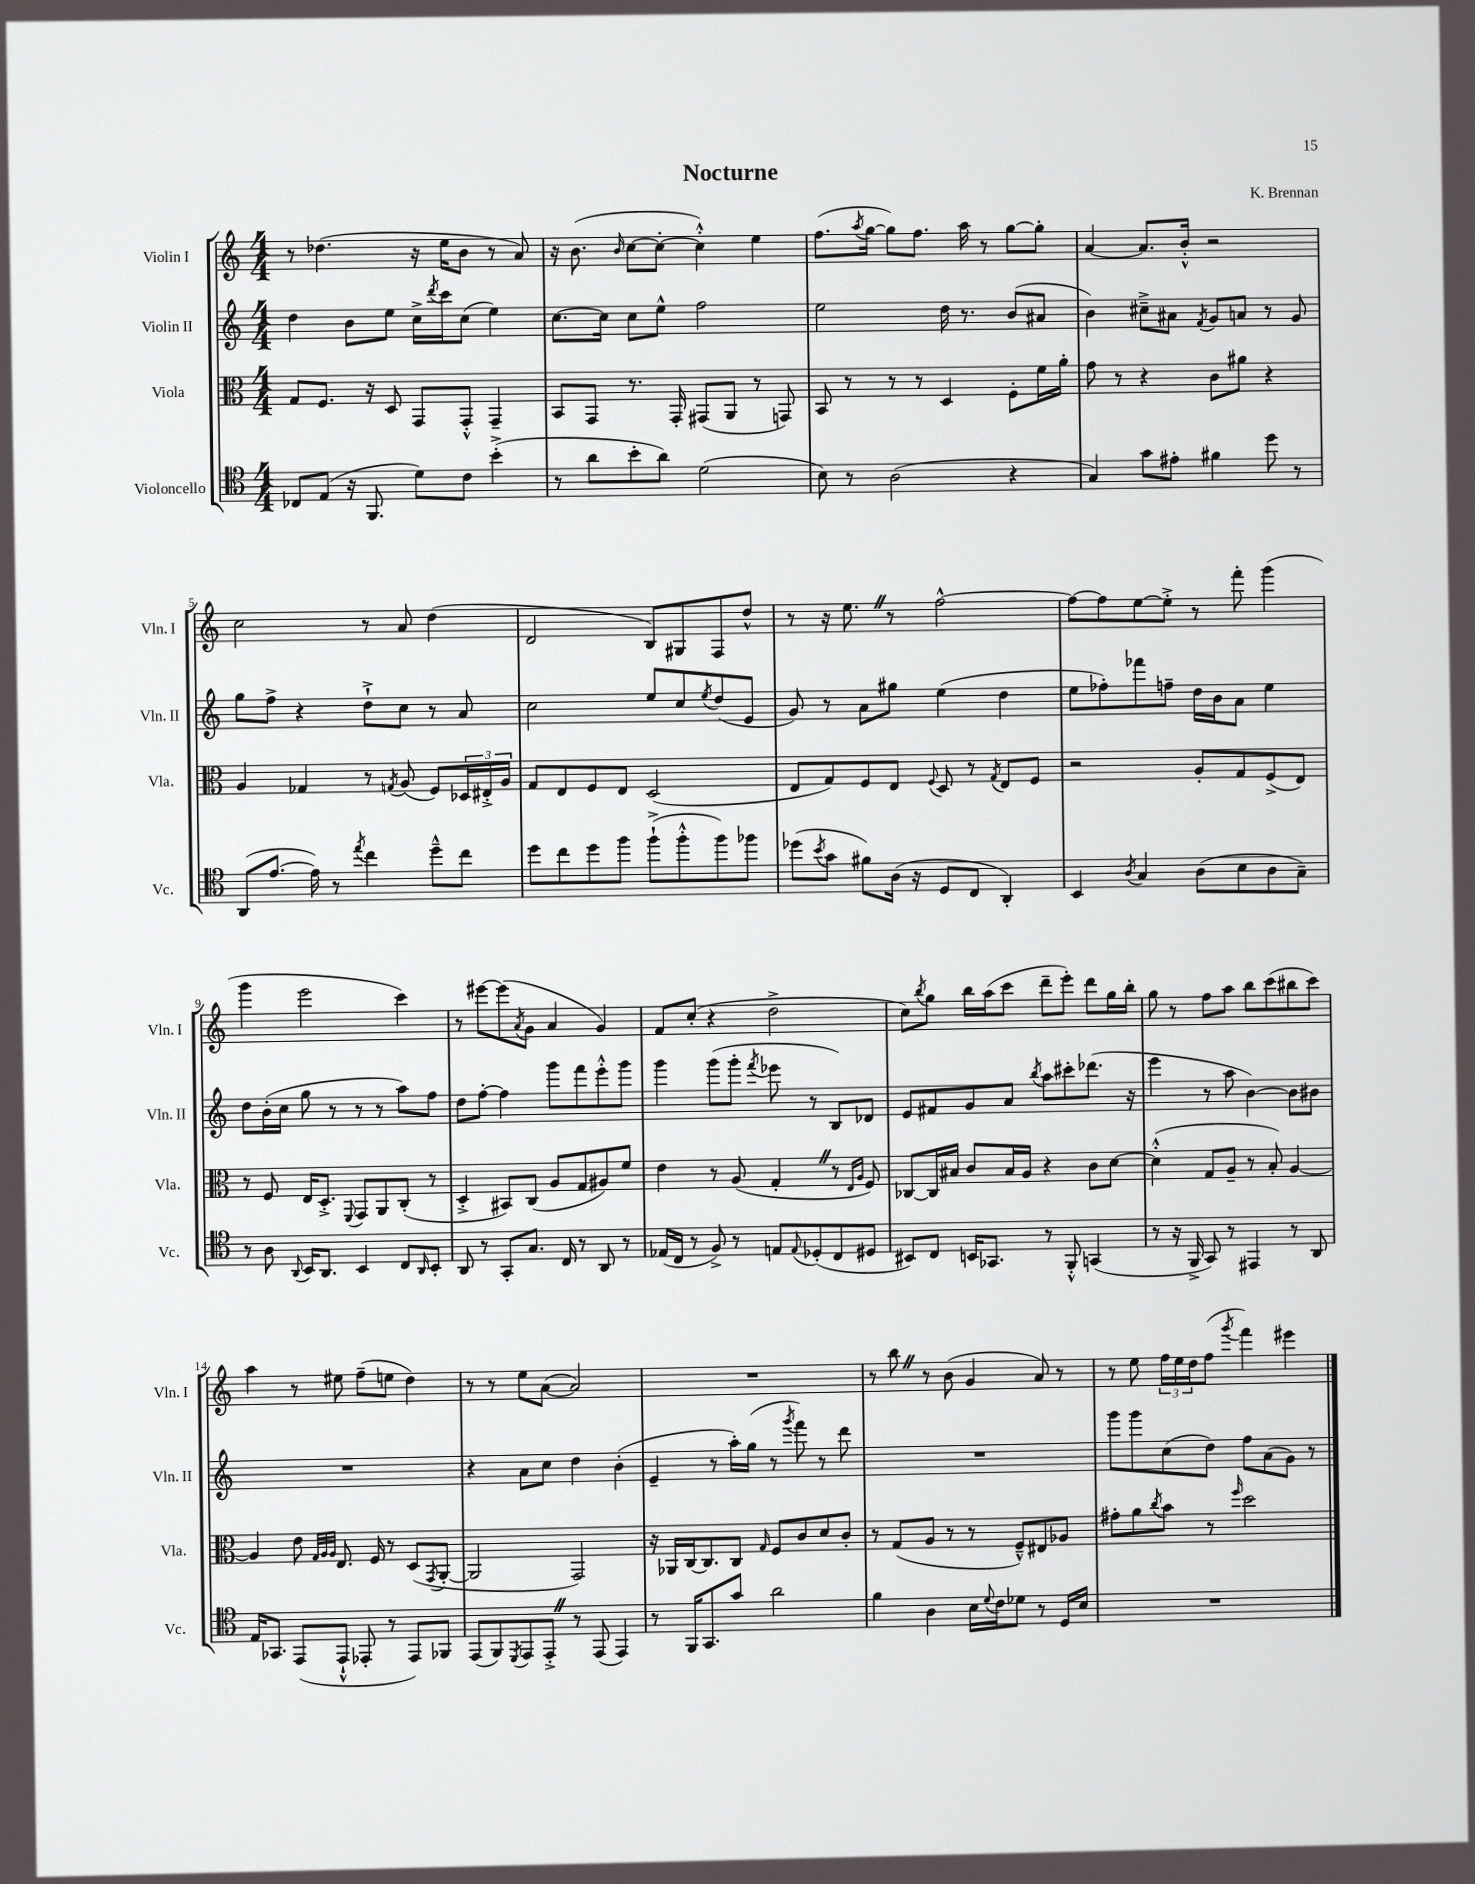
\header { title = "Nocturne" composer = "K. Brennan" }
<<
\new StaffGroup <<
\new Staff = "s0" \with { instrumentName = "Violin I" shortInstrumentName = "Vln. I" } {
    \clef treble \key c \major \numericTimeSignature \time 4/4
    r8 des''4.( r16 e''16 b'8 r8 a'8) |
    r16 b'8.( \grace { b'16 } c''8~ c''8~-. c''4-.-^) e''4 |
    f''8.( \acciaccatura { a''8 } g''16~ g''8) f''8. a''16 r8 g''8~ g''8-. |
    a'4~ a'8. b'16-.-^ r2 |
    c''2 r8 a'8 d''4( |
    d'2 b8) gis8 f8 d''8-^ |
    r8 r16 e''8. \once \override BreathingSign.text = \markup { \musicglyph "scripts.caesura.straight" } \breathe r8 f''2~-^ |
    f''8~ f''8 e''8~ e''8-.-> r8 f'''8-. g'''4( |
    g'''4 e'''2 c'''4) |
    r8 eis'''8~ eis'''8( \acciaccatura { a'8 } g'8 a'4 g'4) |
    f'8 c''8-.( r4 d''2-> |
    c''8) \acciaccatura { b''8 } g''8 b''16 a''16( c'''8 d'''8-- e'''8-.) d'''8 g''16 b''16-. |
    g''8 r8 f''8 a''8 b''8 c'''8( bis''8 c'''8) |
    a''4 r8 eis''8 f''8--( e''8 d''4) |
    r8 r8 e''8 a'8~( a'2) |
    R1 |
    r8 b''8 \once \override BreathingSign.text = \markup { \musicglyph "scripts.caesura.straight" } \breathe r8 b'8( g'4 a'8) r8 |
    r8 e''8 \tuplet 3/2 { f''16 e''16 d''16 } f''8( \acciaccatura { g'''8 } f'''4) eis'''4 \bar "|." |
}
\new Staff = "s1" \with { instrumentName = "Violin II" shortInstrumentName = "Vln. II" } {
    \clef treble \key c \major \numericTimeSignature \time 4/4
    d''4 b'8 e''8 c''16-> \acciaccatura { d'''8 } c'''16 c''8( e''4) |
    c''8.~ c''16 c''8 e''8-^ f''2 |
    e''2 d''16 r8. b'8( ais'8 |
    b'4) cis''8---> ais'8 \acciaccatura { f'8 } g'8 a'8 r8 g'8 |
    g''8 f''8-> r4 d''8-!-> c''8 r8 a'8 |
    c''2 e''8 c''8 \acciaccatura { e''8 } d''8( e'8 |
    g'8) r8 a'8 gis''8 e''4( d''4 |
    e''8 fes''8-.) fes'''8 f''8-- d''16 b'16 a'8 e''4 |
    d''8 b'16-.( c''16 g''8 r8 r8 r8 a''8) f''8 |
    d''8 f''8~-. f''4 g'''8 f'''8 e'''8-.-^ g'''8 |
    g'''4 g'''8( g'''8-. \acciaccatura { f'''8 } ees'''8 r8 b8) des'8 |
    e'8 fis'8 g'8 a'8 \acciaccatura { b''8 } a''8 cis'''8-. des'''8.( r16 |
    e'''4 r8 a''8 b'4~) b'8 bis'8 |
    R1 |
    r4 a'8 c''8 d''4 b'4-.( |
    e'4-- r8 a''16-.) g''16( r8 \acciaccatura { g'''8 } f'''8) r8 d'''8 |
    R1 |
    g'''8 g'''8 c''8( d''8) f''8 a'8( g'8) r8 \bar "|." |
}
\new Staff = "s2" \with { instrumentName = "Viola" shortInstrumentName = "Vla." } {
    \clef alto \key c \major \numericTimeSignature \time 4/4
    g8 f8. r16 d8 g,8 g,8-.-^ g,4-- |
    b,8 g,8 r8. g,16-. gis,8( a,8 r8 g,8) |
    b,8 r8 r8 r8 d4 f8-. f'16 a'16-. |
    g'8 r8 r4 c'8 ais'8 r4 |
    a4 ges4 r8 \acciaccatura { g8 } a8( f8) \tuplet 3/2 { des16 eis16-.-> a16 } |
    g8 e8 f8 e8 d2( |
    e8 g8) f8 e8 \appoggiatura { f8 } d8 r8 \acciaccatura { g8 } e8 f8 |
    r2 a8-. g8 f8->( e8) |
    r8 f8 e16 d8.-.-> \appoggiatura { f,8 } g,8 a,8 c8-.( r8 |
    d4-.-> bis,8) c8( a8 g8 ais8) f'8 |
    e'4 r8 a8( g4-. \once \override BreathingSign.text = \markup { \musicglyph "scripts.caesura.straight" } \breathe r8 \grace { e16 a16 } f8) |
    ces8~ ces16 bis16 c'8 bis16 a16 r4 c'8 d'8~ |
    d'4-.-^( g8 a8-- r8 b8-.) a4~ |
    a4 e'8 \grace { g32 a32 a32 } e8. f16 r8 d8( \acciaccatura { g,8 } a,8~-. |
    a,2 g,2) |
    r16 aes,16 c16~ c8. c8 \grace { g16 } f8 c'8 d'8 c'8-. |
    r8 g8( a8 r8 r8 f8---^) eis8 aes8 |
    gis'8-. a'8 \acciaccatura { c''8 } b'8 r8 \grace { f''16 } d''2 \bar "|." |
}
\new Staff = "s3" \with { instrumentName = "Violoncello" shortInstrumentName = "Vc." } {
    \clef tenor \key c \major \numericTimeSignature \time 4/4
    ces8 e8( r16 f,8. d'8) c'8 b'4-.->( |
    r8 a'8 b'8-. a'8) d'2( |
    b8) r8 a2( r4 |
    g4) g'8 eis'8-. fis'4 d''8 r8 |
    a,8( e'8.~ e'16) r8 \acciaccatura { e''8 } c''4 d''8---^ c''8 |
    d''8 c''8 d''8 f''8 f''8-!->( f''8-.-^ f''8) fes''8 |
    des''8( \acciaccatura { b'8 } g'8 fis'8) a16( r16 d8 c8 a,4-.) |
    b,4 \acciaccatura { a8 } g4 a8( b8 a8 g8--) |
    r8 a8 \appoggiatura { a,8 } b,16 a,8. b,4 c8 \grace { a,16 } b,8-. |
    a,8 r8 g,8-. g8. c16 r8 a,8 r8 |
    ees16( c16 r8 f8->) r8 e8 \appoggiatura { e8 } des8-.( c8 dis8 |
    bis,8) c8 b,16 ges,8. r8 f,8-.-^ g,4( |
    r8 r16 f,16-> g,8) r8 eis,4 r8 a,8 |
    e16 ges,8. e,8( e,8-!-^ ees,8-. r8 ees,8) fes,8 |
    e,8( f,8) \acciaccatura { d,8 } e,8 e,8-.-> \once \override BreathingSign.text = \markup { \musicglyph "scripts.caesura.straight" } \breathe r8 e,8( e,4) |
    r8 f,16 g,8. g'8 a'2 |
    f'4 a4 b16 \appoggiatura { d'8 } c'16 des'8 r8 d16 b16 |
    R1 \bar "|." |
}
>>
>>
